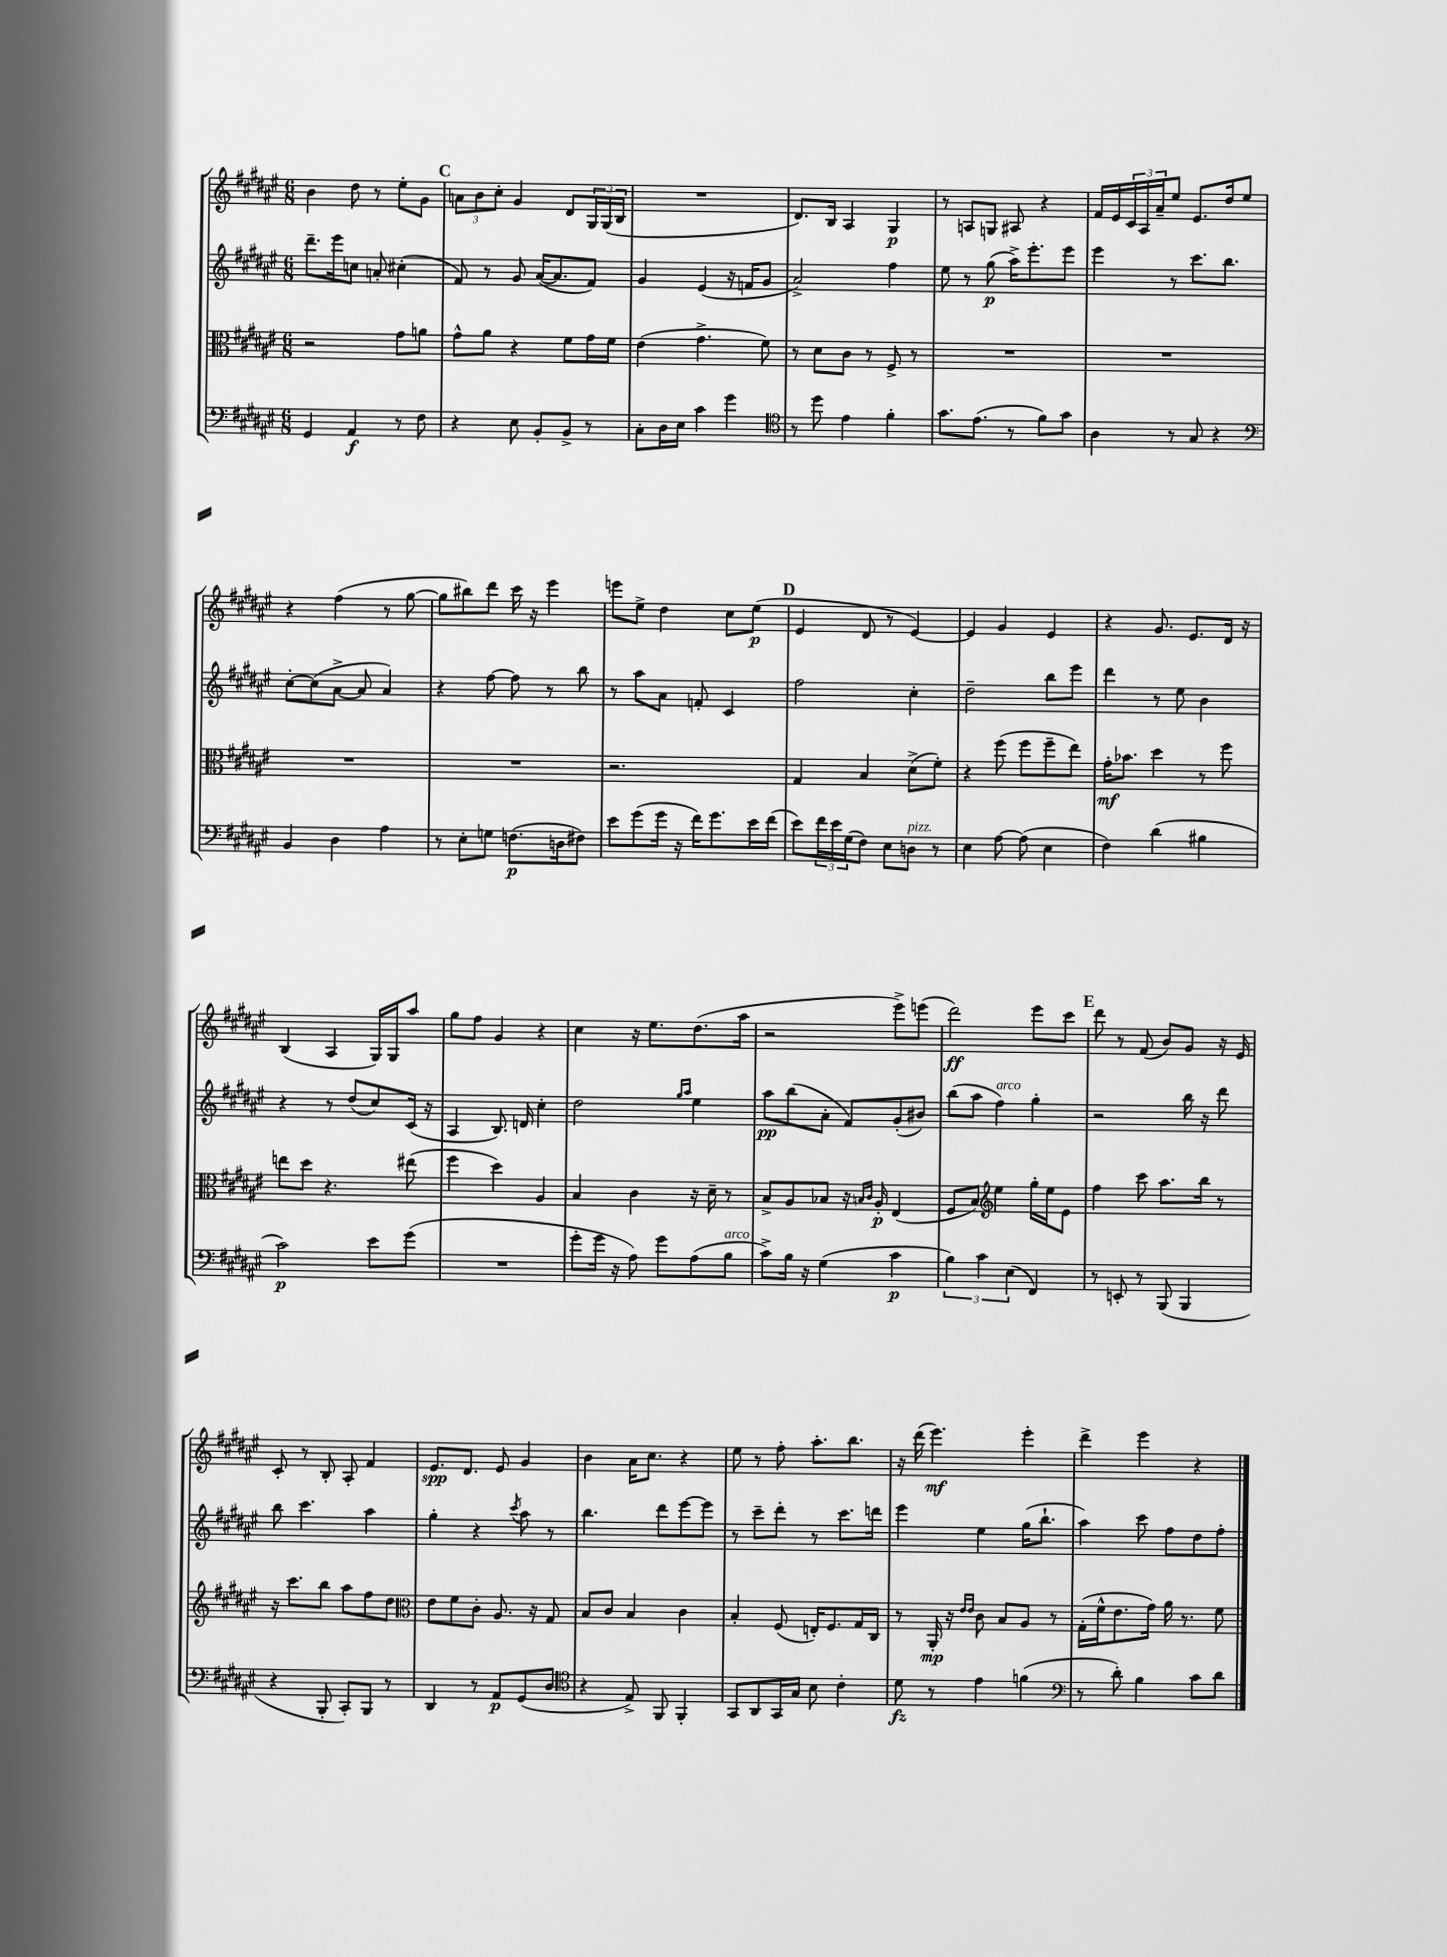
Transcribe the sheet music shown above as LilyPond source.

<<
\new StaffGroup <<
\new Staff = "s0" {
    \clef treble \key fis \major \numericTimeSignature \time 6/8
    b'4 dis''8 r8 eis''8-. gis'8 |
    \mark \markup { \bold "C" } \tuplet 3/2 { a'8 b'8 cis''8-. } gis'4 dis'8 \tuplet 3/2 { gis16 gis16( b16 } |
    R2. |
    dis'8.) b16 ais4 gis4\p |
    r8 a8 g8 ais8 r4 |
    fis'16 eis'16 \tuplet 3/2 { cis'16 ais16 ais'16-- } eis''8 eis'8. dis''16 eis''8 |
    r4 fis''4( r8 gis''8~ |
    gis''8 bis''8) dis'''8 cis'''16 r16 eis'''4 |
    e'''8 eis''8-> dis''4 cis''8 eis''8\p( |
    \mark \markup { \bold "D" } eis'4 dis'8 r8 eis'4~) |
    eis'4 gis'4 eis'4 |
    r4 gis'8. eis'8. dis'16 r16 |
    b4( ais4 gis16) gis16 ais''8 |
    gis''8 fis''8 gis'4 r4 |
    cis''4 r16 eis''8. dis''8.( ais''16 |
    r2 eis'''8->) e'''8( |
    dis'''2\ff) eis'''8 cis'''8 |
    \mark \markup { \bold "E" } dis'''8 r8 fis'8( b'8) gis'8 r16 eis'16 |
    cis'8-. r8 b8-. ais8-. fis'4 |
    eis'8.\spp dis'8. eis'8 gis'4 |
    b'4 ais'16 cis''8. r4 |
    eis''8 r8 fis''8-. ais''8.-. b''8. |
    r16 dis'''16( eis'''4.\mf) eis'''4-. |
    dis'''4-> eis'''4 r4 \bar "|." |
}
\new Staff = "s1" {
    \clef treble \key fis \major \numericTimeSignature \time 6/8
    dis'''8.-- eis'''16 c''8 a'8-. cis''4-.( |
    \mark \markup { \bold "C" } fis'8) r8 gis'8 ais'16~( ais'8. fis'8) |
    gis'4 eis'4( r16 f'16 gis'8 |
    ais'2->) fis''4 |
    eis''8 r8 gis''8\p( ais''16->) eis'''8.-. eis'''8 |
    eis'''4 r8 cis'''8. b''8. |
    cis''8~-. cis''8( ais'8~-> ais'8 ais'4) |
    r4 fis''8~ fis''8 r8 b''8 |
    r8 ais''8 ais'8 f'8-. cis'4 |
    \mark \markup { \bold "D" } fis''2 cis''4-. |
    dis''2-- b''8 eis'''8 |
    dis'''4 r8 eis''8 b'4 |
    r4 r8 dis''8( cis''8) cis'16( r16 |
    ais4 b8.) d'16 cis''4-. |
    dis''2 \grace { gis''16 ais''16 } eis''4 |
    ais''8\pp b''8( ais'8-. fis'8) gis'8-.( bis'8) |
    b''8( ais''8 fis''4^\markup { \italic "arco" }) gis''4-. |
    \mark \markup { \bold "E" } r2 b''16 r16 dis'''8 |
    b''8 cis'''4. ais''4 |
    gis''4-. r4 \acciaccatura { cis'''8 } ais''8 r8 |
    b''4. dis'''8 eis'''8~ eis'''8 |
    r8 cis'''8-- dis'''8-. r8 cis'''8. d'''16 |
    eis'''4 eis''4 gis''16( b''8.-! |
    ais''4) cis'''8 fis''8 dis''8 fis''8-. \bar "|." |
}
\new Staff = "s2" {
    \clef alto \key fis \major \numericTimeSignature \time 6/8
    r2 gis'8 a'8 |
    \mark \markup { \bold "C" } gis'8-^ ais'8 r4 fis'8 gis'16 fis'16 |
    eis'4( gis'4.-> fis'8) |
    r8 dis'8 cis'8 r8 fis8-> r8 |
    R2. |
    R2. |
    R2. |
    R2. |
    r2. |
    \mark \markup { \bold "D" } gis4 b4 dis'8->( fis'8-.) |
    r4 fis''8( fis''8 fis''8-- eis''8) |
    gis'16-.\mf bes'8. dis''4 r8 fis''8 |
    e''8 dis''8 r4. eis''8( |
    fis''4 dis''4) ais4 |
    b4 cis'4 r16 dis'16-- r8 |
    b8-> ais8 bes8 r16 \grace { b16 cis'16 } ais16-.\p eis4( |
    fis8 b8) \clef treble eis''4 gis''16-. eis''16 eis'8 |
    \mark \markup { \bold "E" } fis''4 cis'''8 ais''8. b''16 r8 |
    r16 cis'''8. b''8 ais''8 fis''8 dis''8 |
    \clef alto eis'8 fis'8 cis'8-. ais8. r16 gis8 |
    b8 cis'8 b4 cis'4 |
    b4-. fis8( e16-.) fis8. gis16 cis16 |
    r8 ais,16-.\mp r16 \grace { eis'16 eis'16 } cis'8 b8 ais8 r8 |
    gis16-.( fis'16-^ eis'8. gis'16) ais'16 r8. fis'8 \bar "|." |
}
\new Staff = "s3" {
    \clef bass \key fis \major \numericTimeSignature \time 6/8
    gis,4 ais,4\f r8 fis8 |
    \mark \markup { \bold "C" } r4 eis8 b,8-. b,8-> r8 |
    cis8-. dis16 eis16 cis'4 gis'4 |
    \clef tenor r8 dis''8 eis'4 fis'4-. |
    gis'8. eis'8.( r8 fis'8) gis'8 |
    ais4 r8 gis8 r4 |
    \clef bass b,4 dis4 ais4 |
    r8 eis8-. g8 f8.\p( d16 fis8) |
    eis'8 gis'8( gis'16 r16 fis'16) gis'8. eis'16 fis'16( |
    \mark \markup { \bold "D" } eis'8) \tuplet 3/2 { fis'16 eis'16 gis16( } fis8) eis8 d8^\markup { \italic "pizz." } r8 |
    eis4 ais8~ ais8( eis4 |
    fis4) dis'4( bis4 |
    cis'2\p) eis'8 gis'8( |
    R2. |
    gis'8-. gis'16 r16 ais8) gis'8 ais8( b8^\markup { \italic "arco" } |
    cis'8->) b16 r16 gis4( cis'4\p |
    \tuplet 3/2 { b4) cis'4 eis4( } fis,4) |
    \mark \markup { \bold "E" } r8 e,8-. r8 b,,8( b,,4 |
    r4 b,,8-. cis,8-.) b,,8 r8 |
    dis,4 r8 ais,8\p gis,8( dis8 |
    \clef tenor r4 eis8->) fis,8 fis,4-. |
    gis,8 ais,8 gis,16 gis16 b8 cis'4-. |
    dis'8\fz r8 eis'4 f'4( |
    \clef bass r8 dis'8-.) b4 cis'8 dis'8 \bar "|." |
}
>>
>>
\layout { \context { \Score \remove "Bar_number_engraver" } }
